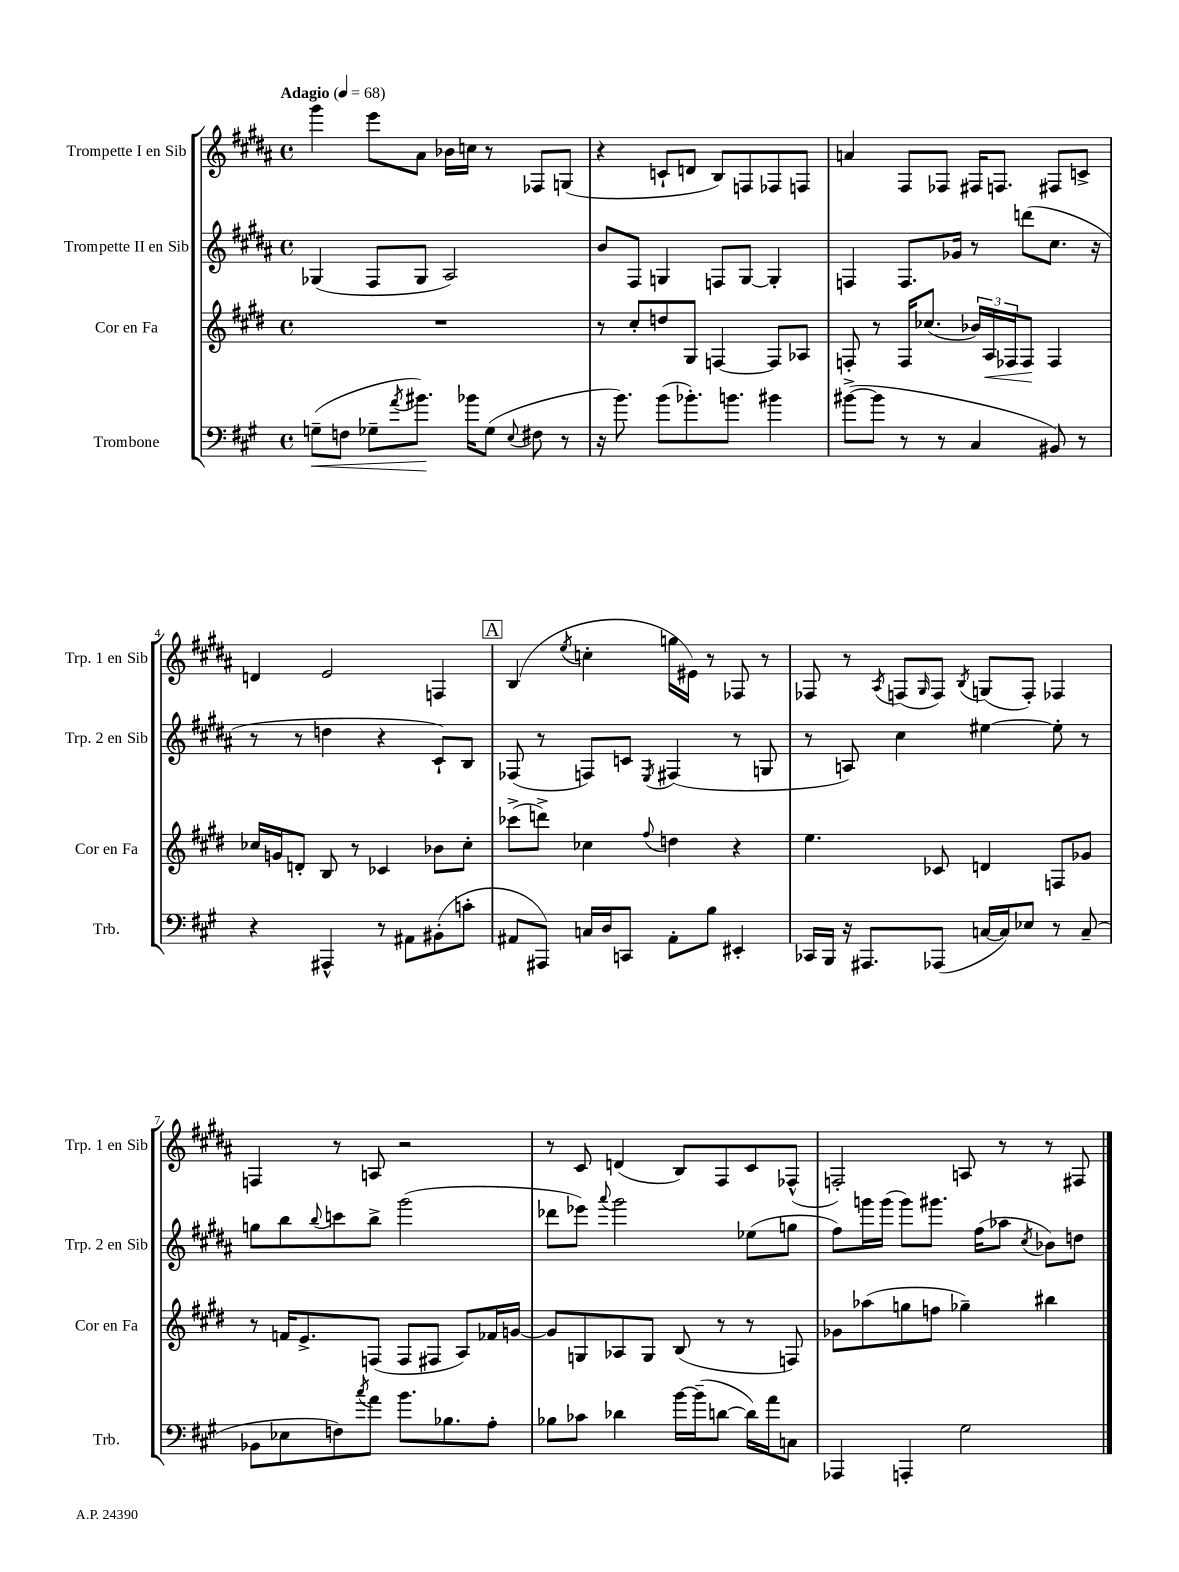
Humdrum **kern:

**kern	**kern	**kern	**kern
*staff4	*staff3	*staff2	*staff1
*clefF4	*clefG2	*clefG2	*clefG2
*k[f#c#g#]	*k[f#c#g#d#]	*k[f#c#g#d#a#]	*k[f#c#g#d#a#]
*M4/4	*M4/4	*M4/4	*M4/4
*met(c)	*met(c)	*met(c)	*met(c)
*MM68	*MM68	*MM68	*MM68
(8G~\L	1r	(4G-/	4ggg#\
8F\J	.	.	.
8G-~\L	.	8F#/L	8eee\L
8qa/	.	.	.
8.b#\J)	.	8G-/J	8a#\J
.	.	2A#/)	16b-\LL
16b-\LK	.	.	16cc\JJ
(8G-\J	.	.	8r
8qqE/	.	.	.
8F#\	.	.	8F-/L
8r	.	.	(8G/J
=	=	=	=
16r	8r	8b/L	4r
8.b\)	.	.	.
.	8cc#'/L	8F#/J	.
(8b\L	8dd/	4G/	8c`/L
8.b-'\)	8G#/J	.	8d/J
.	[4F/	8F/L	8B/L)
8.b\J	.	.	.
.	.	[8G/J	8F/
4b#\	8F/]L	4G'/]	8F-/
.	8A-/J	.	8F/J
=	=	=	=
([8b#^\L	8F'/	4F/	4a/
8b#\]J	8r	.	.
8r	16F/LK	8.F/L	8F#/L
.	(8.cc-/J	.	.
8r	.	.	8F-/J
.	.	16g-/Jk	.
4C#/	24b-/LL)	8r	16F#/LK
.	24A/	.	.
.	.	.	8.F/J
.	24F-/J	.	.
.	8F-/J	(8ddd\L	.
8BB#/)	4F-/	8.cc#\J	8F#/L
8r	.	.	8c^/J
.	.	16r	.
=	=	=	=
4r	16cc-/LL	8r	4d/
.	16g/J	.	.
.	8d'/J	8r	.
4AAA#^^/	8B/	4dd\	2e/
.	8r	.	.
8r	4c-/	4r	.
8AA#\L	.	.	.
(8BB#'\	8b-\L	8c#`/L)	4F/
8c'\J	8cc-'\J	8B/J	.
=	=	=	=
8AA#/L	(8ccc-^\L	(8F-/	(4B/
8AAA#/J)	8ddd^\J)	8r	.
.	.	.	8qee/
16C/LL	4cc-\	8F/L)	4cc'\
16D/J	.	.	.
8CC/J	.	8c/J	.
.	8qqff#/	8qE/	.
8AA#'\L	4dd\	(4F#/	16gg\LL
.	.	.	16e#\JJ)
8B\J	.	.	8r
4EE#'/	4r	8r	8F-/
.	.	8G/	8r
=	=	=	=
16CC-/LL	4.ee\	8r	8F-/
16BBB/JJ	.	.	.
16r	.	8A/)	8r
8.AAA#/L	.	.	.
.	.	.	8qA#/
.	.	4cc#\	(8F/L
.	.	.	16qqG#/
(8AAA-/J	8c-/	.	8F/J)
.	.	.	8qB/
[16C/LL	4d/	[4ee#\	(8G/L
16C/]J)	.	.	.
8E-/J	.	.	8F'/J)
8r	8F/L	8ee#'\]	4F-/
(8C~/	8g-/J	8r	.
=	=	=	=
8BB-\L	8r	8gg\L	4F/
8E-\	16f/LK	8bb\	.
.	8.e^/	.	.
.	.	8qqbb/	.
8F\)	.	8ccc\	8r
8qcc#/	.	.	.
8a\J	(8F/J	8bb^\J	8A/
8.b\L	8F/L	(2ggg#\	2r
.	8F#/J	.	.
8.B-\	.	.	.
.	8A/L)	.	.
8A'\J	16f-/L	.	.
.	[16g/JJ	.	.
=	=	=	=
8B-\L	8g/]L	8ddd-\L	8r
8c-\J	8G/	8eee-\J)	8c#/
.	.	8qqaaa#/	.
4d-\	8A-/	2ggg#\	(4d/
.	8G/J	.	.
[16b\LL	(8B/	.	8B/L)
(16b~\]J	.	.	.
[8d\J	8r	.	8F#/
16d\]LL)	8r	(8ee-\L	8c#/
16a\J	.	.	.
8C\J	8F/)	8gg\J	(8F-^^/J
=	=	=	=
4AAA-/	8g-\L	8ff#\L)	2F'/)
.	(8aa-\	16ggg\L	.
.	.	(16ggg\JJ	.
4AAA'/	8gg\	8ggg\L)	.
.	8ff\J	8.ggg#\J	.
2G#\	4gg-~\)	.	8A/
.	.	(16ff#\LK	.
.	.	8aa-\J	8r
.	.	8qcc#/	.
.	4bb#\	8b-\L)	8r
.	.	8dd\J	8F#/
==	==	==	==
*-	*-	*-	*-
